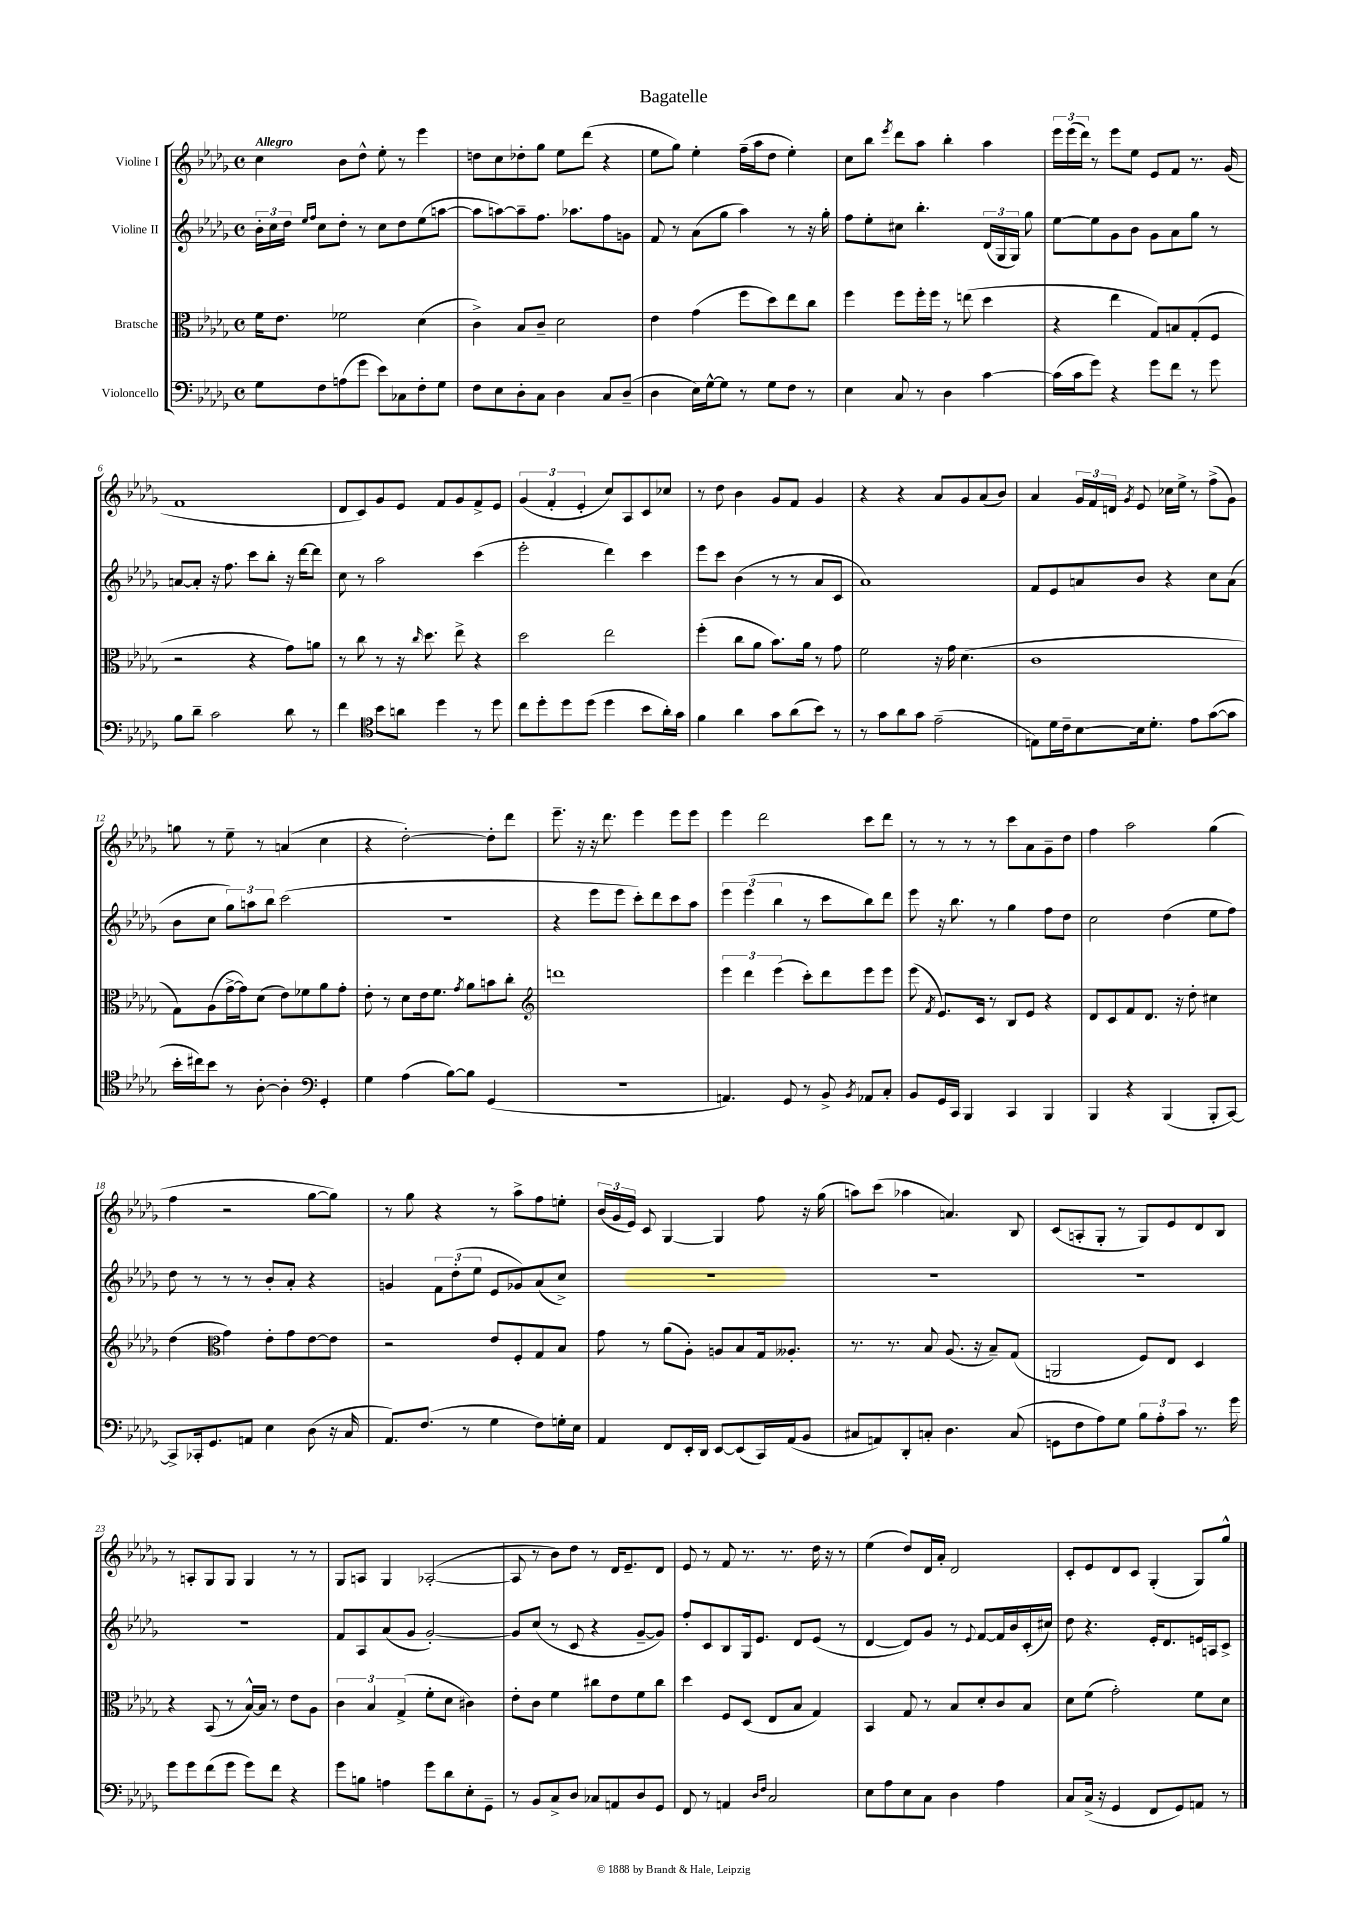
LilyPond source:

\header { title = "Bagatelle" }
<<
\new StaffGroup <<
\new Staff = "s0" \with { instrumentName = "Violine I" } {
    \clef treble \key des \major \defaultTimeSignature \time 4/4 \tempo "Allegro"
    \autoBeamOff c''4 bes'8[ des''8]-^ ees''8-. r8 ees'''4 |
    d''8[ c''8 des''8-. ges''8] ees''8[ des'''8]( r4 |
    ees''8[ ges''8]) ees''4-. f''16[--( aes''16 des''8] ees''4-.) |
    c''8[ bes''8] \acciaccatura { ees'''8 } des'''8[ aes''8] bes''4-. aes''4 |
    \tuplet 3/2 { ees'''16[ ees'''16( des'''16]) } r8 ees'''8[ ees''8] ees'8[ f'8] r8. ges'16( |
    f'1 |
    des'8[ c'8) ges'8 ees'8] f'8[ ges'8 f'8-> ees'8] |
    \tuplet 3/2 { ges'4( f'4-. ees'4-. } c''8[) aes8 c'8 ces''8] |
    r8 des''8 bes'4 ges'8[ f'8] ges'4 |
    r4 r4 aes'8[ ges'8 aes'8( bes'8]) |
    aes'4 \tuplet 3/2 { ges'16[ f'16 d'16] } \acciaccatura { ges'8 } ees'8 ces''16[ ees''16]-> r8 f''8[->( ges'8]) |
    g''8 r8 ees''8-- r8 a'4( c''4 |
    r4 des''2~-.) des''8[-. des'''8] |
    ees'''8.-- r16 r16 des'''8. ees'''4 ees'''8[ ees'''8] |
    ees'''4 des'''2 c'''8[ des'''8] |
    r8 r8 r8 r8 c'''8[ aes'8 ges'8-- des''8] |
    f''4 aes''2 ges''4( |
    f''4 r2 ges''8[~ ges''8]) |
    r8 ges''8 r4 r8 aes''8[-> f''8 e''8]-. |
    \tuplet 3/2 { bes'16[( ges'16 ees'16]) } c'8 ges4~ ges4 f''8 r16 ges''16( |
    a''8[) c'''8]( aes''4 a'4.) bes8 |
    c'8[( a8-. ges8]-. r8 ges8[) ees'8 des'8 bes8] |
    r8 a8[-. ges8 ges8] ges4 r8 r8 |
    ges8[ a8] ges4 aes2~-.( |
    aes8 r8 bes'8[) des''8] r8 des'16[ ees'8.-- des'8] |
    ees'8 r8 f'8 r8. r8. des''16 r16 r8 |
    ees''4( des''8[) des'16 aes'16]-. des'2 |
    c'8[-. ees'8 des'8 c'8] ges4-.( ges8[) ges''8]-^ \bar "|." |
}
\new Staff = "s1" \with { instrumentName = "Violine II" } {
    \clef treble \key des \major \defaultTimeSignature \time 4/4
    \autoBeamOff \tuplet 3/2 { bes'16[-. c''16 des''16] } \grace { ees''16[ f''16] } c''8[ des''8]-. r8 c''8[ des''8 ees''8( a''8]~ |
    a''8[ a''8~) a''8-- f''8.] aes''8.[ f''8 g'8] |
    f'8 r8 aes'8[( ges''8] aes''4) r8 r16 ges''16-. |
    f''8[ ees''8-. cis''8] bes''4.-. \tuplet 3/2 { des'16[( ges16 ges16]) } ges''8 |
    ees''8[~ ees''8 ges'8 bes'8] ges'8[ aes'8 ges''8] r8 |
    a'8[~ a'8]-. r16 f''8. c'''8[ bes''8]-. r16 des'''16[~ des'''8] |
    c''8 r8 aes''2 c'''4( |
    ees'''2-. des'''4) c'''4 |
    ees'''8[ c'''8] bes'4( r8 r8 aes'8[ c'8] |
    aes'1) |
    f'8[ ees'8 a'8 bes'8] r4 c''8[ a'8]( |
    bes'8[ c''8] \tuplet 3/2 { ges''8[) a''8 bes''8] } c'''2( |
    R1 |
    r4 ees'''8[ ees'''8] c'''8[-.) des'''8 c'''8 aes''8] |
    \tuplet 3/2 { ees'''4 ees'''4( bes''4 } r8 c'''8[ bes''8) des'''8] |
    ees'''8 r16 bes''8. r8 ges''4 f''8[ des''8] |
    c''2 des''4( ees''8[ f''8]) |
    des''8 r8 r8 r8 bes'8[-. aes'8]-. r4 |
    g'4 \tuplet 3/2 { f'8[ des''8-.( ees''8] } ees'8[ ges'8) aes'8( c''8]->) |
    R1 |
    R1 |
    R1 |
    R1 |
    f'8[ aes8 aes'8( ges'8] ges'2~-.) |
    ges'8[ c''8]( r8 c'8 r4 ges'8[~-- ges'8]) |
    f''8[-. c'8 bes8 ges16 ees'8.] des'8[ ees'8]( r8 |
    des'4~ des'8[) ges'8] r8 \appoggiatura { ees'8 } f'8[~ f'16 bes'16 c'16-.( cis''16]) |
    des''8 r4. ees'16[-. des'8. e'16 a16 c'8]-> \bar "|." |
}
\new Staff = "s2" \with { instrumentName = "Bratsche" } {
    \clef alto \key des \major \defaultTimeSignature \time 4/4
    \autoBeamOff f'16[ ees'8.] fes'2 des'4( |
    c'4->) bes8[ c'8]-- des'2 |
    ees'4 ges'4( f''8[ des''8) ees''8 c''8] |
    f''4 f''8[ f''16-. f''16] r8 e''8( des''4 |
    r4 ees''4 ges8[) b8 ges8-.( f8] |
    r2 r4 ges'8[) a'8] |
    r8 c''8 r8 r16 \grace { c''16 } des''8. ees''8-> r4 |
    des''2 ees''2 |
    f''4-.( c''8[ aes'8] bes'8.[) aes'16] r8 ges'8 |
    f'2 r16 ges'16 des'4.( |
    c'1 |
    ges8[) aes8( ges'16~-> ges'16) des'8]( ees'8[) fes'8 aes'8 ges'8]-. |
    ees'8-. r8 des'8[ ees'16 f'8.] \acciaccatura { ges'8 } aes'8[ b'8 c''8]-. |
    \clef treble d'''1 |
    \tuplet 3/2 { ees'''4 des'''4 ees'''4( } c'''8[-.) des'''8 ees'''8 ees'''8] |
    ees'''8( \acciaccatura { f'8 } ees'8.[) c'16] r8 bes8[ ees'8] r4 |
    des'8[ c'8 f'8 des'8.] r16 des''8-. cis''4 |
    des''4( \clef alto ges'4) ees'8[-. ges'8 ees'8~ ees'8] |
    r2 ees'8[ f8-. ges8 bes8] |
    ges'8 r8 aes'8[( aes8]-.) a8[ bes8 ges16 aeses8.]-. |
    r8. r8. bes8 aes8.( r16 bes8[--) ges8]( |
    a,2 f8[) ees8] des4 |
    r4 bes,8( r8 bes16[~-^) bes16] r8 ees'8[ aes8] |
    \tuplet 3/2 { c'4 bes4 ges4->( } f'8[-. des'8] cis'4) |
    ees'8[-. c'8] f'4 cis''8[ ees'8 f'8 cis''8] |
    des''4 f8[ des8]( ees8[ bes8] ges4) |
    bes,4 ges8 r8 bes8[ des'8-. c'8 bes8] |
    des'8[ f'8]( ges'2-.) f'8[ des'8] \bar "|." |
}
\new Staff = "s3" \with { instrumentName = "Violoncello" } {
    \clef bass \key des \major \defaultTimeSignature \time 4/4
    \autoBeamOff ges8[ f8 a8( ges'8] ees'8[) ces8 f8-. ges8] |
    f8[ ees8 des8-. c8] des4 c8[ des8]--( |
    des4 ees16[) ges16~-^ ges8] r8 ges8[ f8] r8 |
    ees4 c8 r8 des4 c'4~ |
    c'16[( c'16 ges'8]) r4 ges'8[ f'8] r8 ges'8 |
    bes8[ des'8]-- c'2 des'8 r8 |
    f'4 \clef tenor bes'8[ a'8] des''4 r8 des''8 |
    c''8[ des''8-. des''8 des''8]( des''4 bes'8[ aes'16-.) ges'16] |
    f'4 aes'4 ges'8[ aes'8( bes'8]) r8 |
    r8 ges'8[ aes'8 ges'8] ees'2--( |
    e8[) des'16 c'16-- bes8~ bes16 des'8.]-. ees'8[ ges'8~( ges'8] |
    bes'16[-. cis''16) bes'8] r8 aes8~-. aes4-. \clef bass ges,4-. |
    ges4 aes4( bes8[~) bes8] ges,4( |
    r1 |
    a,4.) ges,8 r8 bes,8-> \acciaccatura { bes,8 } aes,8[ c8]-. |
    bes,8[ ges,16 c,16] bes,,4 c,4 bes,,4 |
    bes,,4 r4 bes,,4( bes,,8[-. c,8]~) |
    c,8[-> ces,16-. ges,8. a,8] ees4 des8( r16 c16 |
    aes,8.[) f8.]( r8 ges4 f8[) g16-. ees16] |
    aes,4 f,8[ ees,16-. des,16] ees,8[~ ees,8( c,16) aes,16( bes,8] |
    cis8[ a,8) des,8-. c8]-. des4. c8( |
    g,8[ f8 aes8) ges8] \tuplet 3/2 { bes8[ aes8-. c'8] } r8. ges'16 |
    ges'8[ ges'8 f'8( ges'8] ges'8[) f'8] r4 |
    ges'8[ b8] a4 ges'8[ des'8 ees8-. ges,8]-- |
    r8 bes,8[ c8-> des8] ces8[ a,8 des8 ges,8] |
    f,8 r8 a,4 \grace { des16[ f16] } c2 |
    ees8[ aes8 ees8 c8] des4 aes4 |
    c8[ c16]->( r16 ges,4 f,8[ ges,8) a,8] r8 \bar "|." |
}
>>
>>
